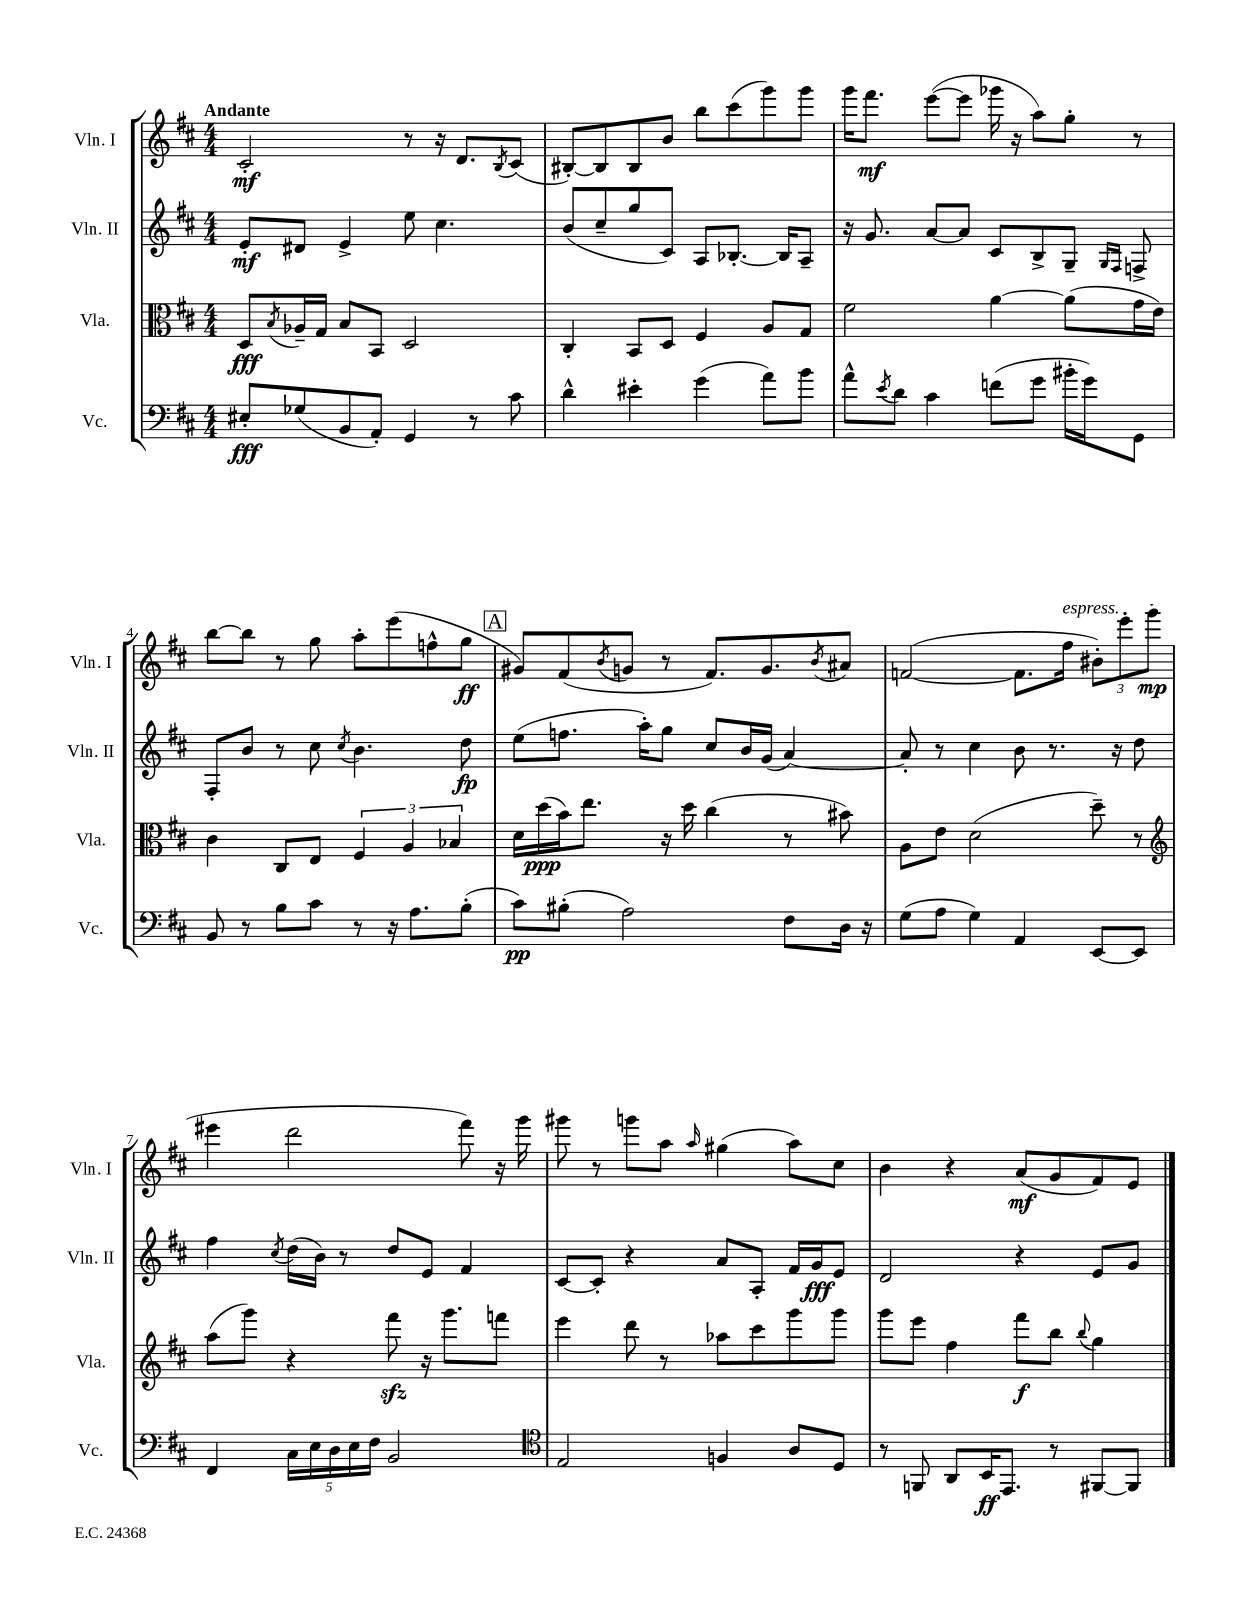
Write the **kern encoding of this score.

**kern	**dynam	**kern	**dynam	**kern	**dynam	**kern	**dynam
*part4	*part4	*part3	*part3	*part2	*part2	*part1	*part1
*staff4	*staff4	*staff3	*staff3	*staff2	*staff2	*staff1	*staff1
*I"Vc.	*	*I"Vla.	*	*I"Vln. II	*	*I"Vln. I	*
*I'Vc.	*	*I'Vla.	*	*I'Vln. II	*	*I'Vln. I	*
*clefF4	*	*clefC3	*	*clefG2	*	*clefG2	*
*k[f#c#]	*	*k[f#c#]	*	*k[f#c#]	*	*k[f#c#]	*
*M4/4	*	*M4/4	*	*M4/4	*	*M4/4	*
=1	=1	=1	=1	=1	=1	=1	=1
!	!	!	!	!	!	!LO:TX:a:B:t=Andante	!
8E#X'/L	fff	8D/L	fff	8e'/L	mf	2c#'/	mf
.	.	8qB/	.	.	.	.	.
(8G-X/	.	16A-X~/L	.	8d#X/J	.	.	.
.	.	16G/JJ	.	.	.	.	.
8BB/	.	8B/L	.	4e^/	.	.	.
8AA'/J)	.	8BB/J	.	.	.	.	.
4GG/	.	2D/	.	8ee\	.	8r	.
.	.	.	.	4.cc#\	.	16r	.
.	.	.	.	.	.	8.d/L	.
8r	.	.	.	.	.	.	.
.	.	.	.	.	.	8qB/	.
8c#\	.	.	.	.	.	(8c#/J	.
=2	=2	=2	=2	=2	=2	=2	=2
4d^^\	.	4C#'/	.	(8b/L	.	[8B#X'/L)	.
.	.	.	.	8cc#~/	.	8B#/]	.
4e#X'\	.	8BB/L	.	8gg/	.	8B#/	.
.	.	8D/J	.	8c#/J)	.	8b/J	.
(4g\	.	4F#/	.	8A/L	.	8bb\L	.
.	.	.	.	[8.B-X'/J	.	(8ccc#\	.
8a\L)	.	8A/L	.	.	.	8ggg\)	.
.	.	.	.	16B-/KL]	.	.	.
8b\J	.	8G/J	.	8A~/J	.	8ggg\J	.
=3	=3	=3	=3	=3	=3	=3	=3
8a^^\L	.	2f#\	.	16r	.	16ggg\KL	.
.	.	.	.	8.g/	.	8.fff#\J	mf
8qe/	.	.	.	.	.	.	.
8d\J	.	.	.	.	.	.	.
4c#\	.	.	.	[8a/L	.	([8eee\L	.
.	.	.	.	8a/J]	.	8eee\J]	.
(8fn\L	.	[4a\	.	8c#/L	.	16ggg-X\	.
.	.	.	.	.	.	16r	.
8g\J	.	.	.	8B^/	.	8aa\L)	.
16b#X'\LL	.	(8a\L]	.	8G~/J	.	8gg'\J	.
16g\J)	.	.	.	.	.	.	.
.	.	.	.	16qqG/LL	.	.	.
.	.	.	.	16qqF#/JJ	.	.	.
8GG\J	.	16g\L	.	8Fn^/	.	8r	.
.	.	16e\JJ)	.	.	.	.	.
!!LO:LB:g=z
=4	=4	=4	=4	=4	=4	=4	=4
8BB/	.	4c#\	.	8F#'/L	.	[8bb\L	.
8r	.	.	.	8b/J	.	8bb\J]	.
8B\L	.	8C#/L	.	8r	.	8r	.
8c#\J	.	8E/J	.	8cc#\	.	8gg\	.
.	.	.	.	8qcc#/	.	.	.
8r	.	6F#/	.	4.b\	.	8aa'\L	.
16r	.	.	.	.	.	(8eee\	.
.	.	6A/	.	.	.	.	.
8.A\L	.	.	.	.	.	.	.
.	.	.	.	.	.	8ffn^^\	.
.	.	6B-X/	.	.	.	.	.
(8B'\J	.	.	.	8dd\	fp	8gg\J	ff
!!LO:REH:place=s1:t=A
=5	=5	=5	=5	=5	=5	=5	=5
8c#\L)	pp	16d\LL	.	(8ee\L	.	8g#X/L)	.
.	.	(16dd\	ppp	.	.	.	.
(8B#X'\J	.	16b\J)	.	8.ffn\J	.	(8f#/	.
.	.	8.ee\J	.	.	.	.	.
.	.	.	.	.	.	8qb/	.
2A\)	.	.	.	.	.	8gn/J	.
.	.	.	.	16aa'\KL)	.	.	.
.	.	16r	.	8gg\J	.	8r	.
.	.	16dd\	.	.	.	.	.
.	.	(4cc#\	.	8cc#/L	.	8.f#/L)	.
.	.	.	.	16b/L	.	.	.
.	.	.	.	(16g/JJ	.	8.g/	.
8F#\L	.	8r	.	[4a/)	.	.	.
.	.	.	.	.	.	8qb/	.
16D\Jk	.	8b#X\)	.	.	.	8a#X/J	.
16r	.	.	.	.	.	.	.
=6	=6	=6	=6	=6	=6	=6	=6
(8G\L	.	8A\L	.	8a'/]	.	([2fn/	.
8A\J	.	8e\J	.	8r	.	.	.
4G\)	.	(2d\	.	4cc#\	.	.	.
4AA/	.	.	.	8b\	.	8.f\L]	.
.	.	.	.	8.r	.	.	.
!	!	!	!	!	!	!LO:TX:a:i:t=espress.	!
.	.	.	.	.	.	16ff#\Jk	.
[8EE/L	.	8dd~\)	.	.	.	12b#X'\L)	.
.	.	.	.	16r	.	.	.
.	.	.	.	.	.	12eee'\	.
8EE/J]	.	8r	.	8dd\	.	.	.
.	.	.	.	.	.	(12ggg\J	mp
!!LO:LB:g=z
=7	=7	=7	=7	=7	=7	=7	=7
*	*	*clefG2	*	*	*	*	*
4FF#/	.	(8aa\L	.	4ff#\	.	4eee#X\	.
.	.	8ggg\J)	.	.	.	.	.
.	.	.	.	8qcc#/	.	.	.
20C#\LL	.	4r	.	(16dd\LL	.	2ddd\	.
20E\	.	.	.	.	.	.	.
.	.	.	.	16b\JJ)	.	.	.
20D\	.	.	.	.	.	.	.
.	.	.	.	8r	.	.	.
20E\	.	.	.	.	.	.	.
20F#\JJ	.	.	.	.	.	.	.
2BB/	.	8fff#zz\	.	8dd/L	.	.	.
.	.	16r	.	8e/J	.	.	.
.	.	8.ggg\L	.	.	.	.	.
.	.	.	.	4f#/	.	8fff#\)	.
.	.	8fffn\J	.	.	.	16r	.
.	.	.	.	.	.	16ggg\	.
=8	=8	=8	=8	=8	=8	=8	=8
*clefC4	*	*	*	*	*	*	*
2E/	.	4eee\	.	[8c#/L	.	8ggg#X\	.
.	.	.	.	8c#'/J]	.	8r	.
.	.	8ddd\	.	4r	.	8gggn\L	.
.	.	8r	.	.	.	8aa\J	.
.	.	.	.	.	.	16qqaa/	.
4Fn/	.	8aa-X\L	.	8a/L	.	(4gg#X\	.
.	.	8ccc#\	.	8A'/J	.	.	.
8A/L	.	8ggg\	.	16f#/LL	.	8aa\L)	.
.	.	.	.	16g/J	fff	.	.
8D/J	.	8ggg\J	.	8e/J	.	8cc#\J	.
=9	=9	=9	=9	=9	=9	=9	=9
8r	.	8ggg\L	.	2d/	.	4b\	.
8FFn/	.	8eee\J	.	.	.	.	.
8AA/L	.	4ff#\	.	.	.	4r	.
16BB/K	ff	.	.	.	.	.	.
8.EE/J	.	.	.	.	.	.	.
.	.	8fff#\L	f	4r	.	(8a/L	mf
8r	.	8bb\J	.	.	.	8g/	.
.	.	8qqbb/	.	.	.	.	.
[8FF#X/L	.	4gg\	.	8e/L	.	8f#/)	.
8FF#/J]	.	.	.	8g/J	.	8e/J	.
==	==	==	==	==	==	==	==
*-	*-	*-	*-	*-	*-	*-	*-
